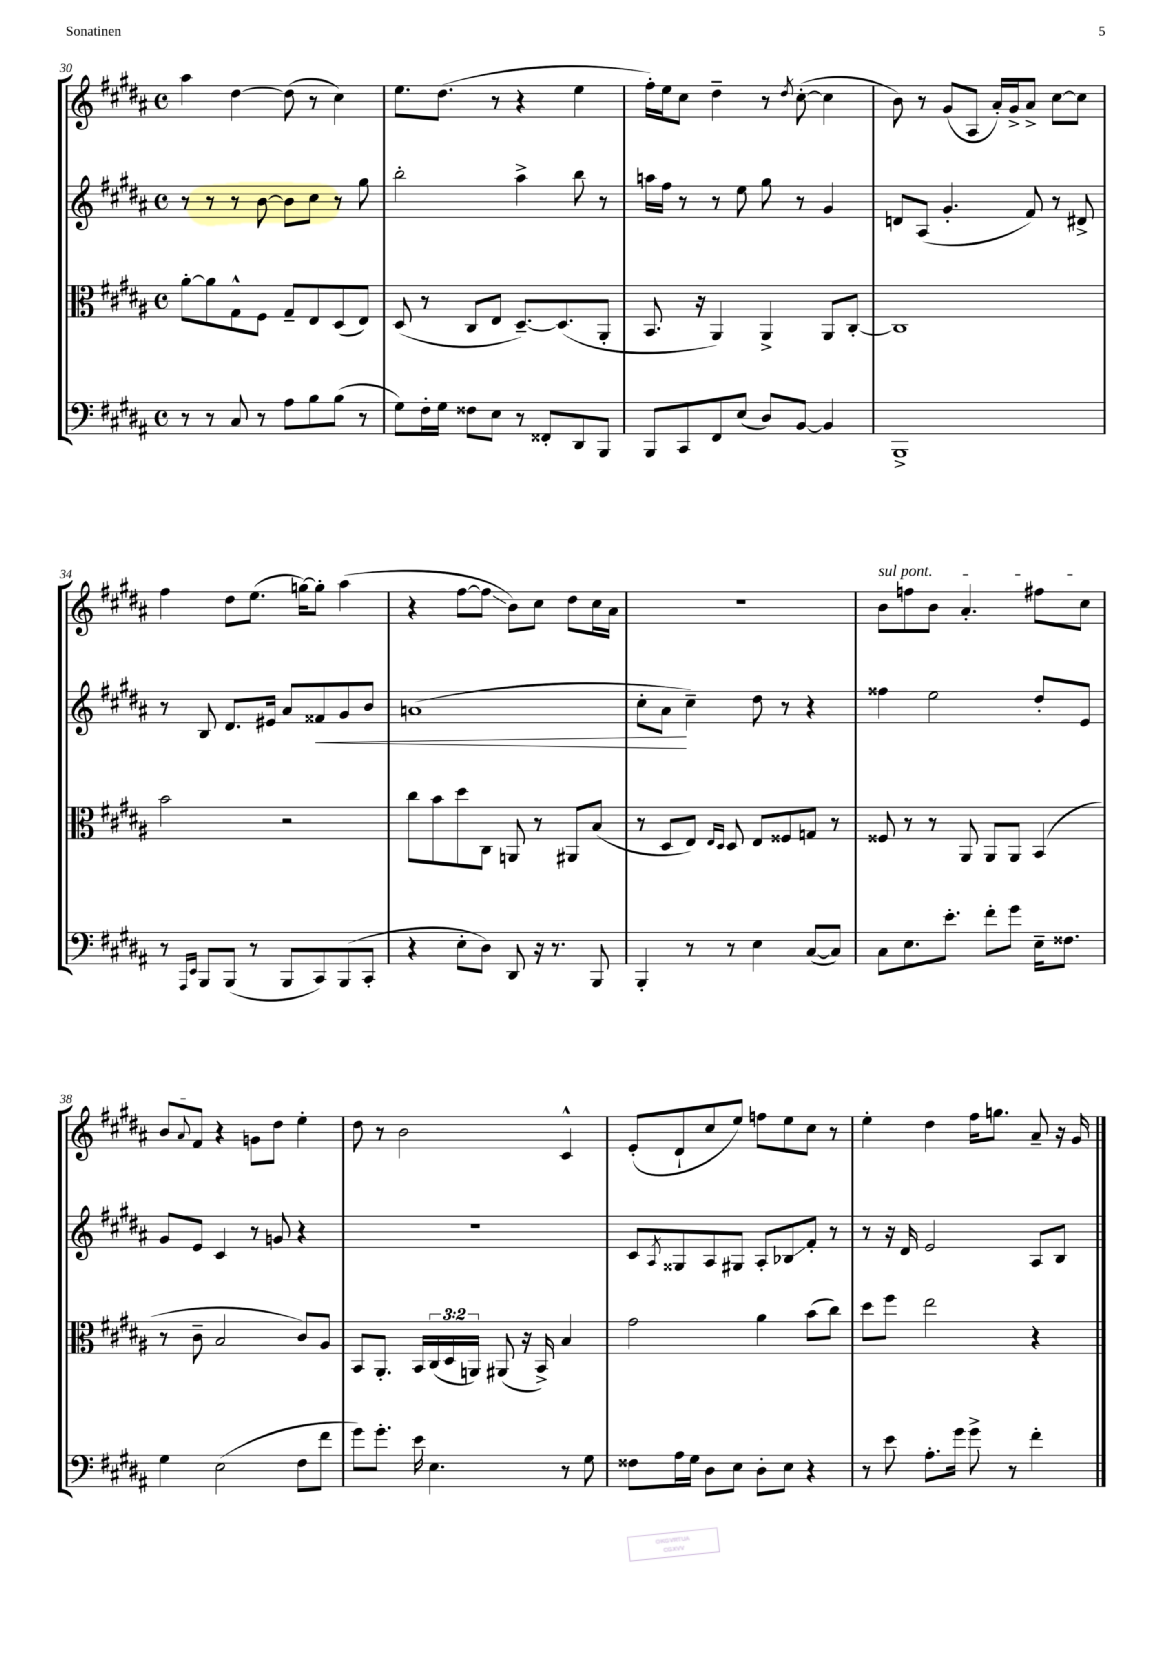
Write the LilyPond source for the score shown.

<<
\new StaffGroup <<
\new Staff = "s0" {
    \clef treble \key b \major \defaultTimeSignature \time 4/4
    ais''4 dis''4~ dis''8( r8 cis''4) |
    e''8. dis''8.( r8 r4 e''4 |
    fis''16-.) e''16 cis''8 dis''4-- r8 \acciaccatura { dis''8 } cis''8~-.( cis''4 |
    b'8) r8 gis'8( ais8 ais'16-.) gis'16-> ais'8-> cis''8~ cis''8 |
    fis''4 dis''8 e''8.( g''16~) g''8-. ais''4( |
    r4 fis''8~ fis''8\glissando b'8) cis''8 dis''8 cis''16 ais'16 |
    R1 |
    \once \override TextSpanner.bound-details.left.text = \markup { \italic "sul pont." } b'8\startTextSpan f''8 b'8 ais'4.-. fis''8 cis''8 |
    b'8 \appoggiatura { ais'8 } fis'8\stopTextSpan r4 g'8 dis''8 e''4-. |
    dis''8 r8 b'2 cis'4-^ |
    e'8-.( dis'8-! cis''8 e''8) f''8 e''8 cis''8 r8 |
    e''4-. dis''4 fis''16 g''8. ais'8-- r16 gis'16 \bar "|." |
}
\new Staff = "s1" {
    \clef treble \key b \major \defaultTimeSignature \time 4/4
    r8 r8 r8 b'8~ b'8 cis''8 r8 gis''8 |
    b''2-. ais''4-> b''8 r8 |
    a''16 fis''16 r8 r8 e''8 gis''8 r8 gis'4 |
    d'8 ais8( gis'4.-. fis'8) r8 dis'8-> |
    r8 b8 dis'8. eis'16 ais'8 fisis'8\< gis'8 b'8 |
    a'1( |
    cis''8-. ais'8\! cis''4--) dis''8 r8 r4 |
    fisis''4 e''2 dis''8-. e'8 |
    gis'8 e'8 cis'4 r8 g'8 r4 |
    R1 |
    cis'8 \acciaccatura { ais8 } gisis8 ais8 gis8 ais8-. bes8\glissando fis'8-. r8 |
    r8 r16 dis'16 e'2 ais8 b8 \bar "|." |
}
\new Staff = "s2" {
    \clef alto \key b \major \defaultTimeSignature \time 4/4 \override Staff.TupletNumber.text = #tuplet-number::calc-fraction-text
    ais'8~-. ais'8 gis8-^ fis8 gis8-- e8 dis8( e8) |
    dis8( r8 cis8 e8 dis8.~--) dis8.( ais,8-. |
    b,8. r16 ais,4) ais,4-> ais,8 cis8~-. |
    cis1 |
    b'2 r2 |
    cis''8 b'8 dis''8 cis8 a,8 r8 ais,8 b8( |
    r8 dis8 e8) \grace { e16 dis16 } dis8 e8 fisis8 g8 r8 |
    fisis8 r8 r8 ais,8 ais,8 ais,8 b,4( |
    r8 cis'8-- b2 cis'8) ais8 |
    b,8 ais,8.-. b,16 \tuplet 3/2 { cis16( dis16 a,16) } ais,8( r16 b,16->) b4 |
    gis'2 ais'4 b'8( cis''8) |
    dis''8 fis''8 e''2 r4 \bar "|." |
}
\new Staff = "s3" {
    \clef bass \key b \major \defaultTimeSignature \time 4/4
    r8 r8 cis8 r8 ais8 b8 b8( r8 |
    gis8) fis16-. gis16 fisis8 e8 r8 fisis,8-. dis,8 b,,8 |
    b,,8 cis,8 fis,8 e8( dis8) b,8~ b,4 |
    b,,1-> |
    r8 \grace { ais,,16 e,16 } b,,8 b,,8( r8 b,,8 cis,8) b,,8( cis,8-. |
    r4 e8-. dis8) dis,8 r16 r8. b,,8 |
    b,,4-. r8 r8 e4 cis8~( cis8) |
    cis8 e8. e'8.-. fis'8-. gis'8 e16-- fisis8. |
    gis4 e2( fis8 fis'8 |
    gis'8) gis'8.-. e'16 e4. r8 gis8 |
    fisis8 ais16 gis16 dis8 e8 dis8-. e8 r4 |
    r8 e'8 ais8.-. gis'16 gis'8-> r8 fis'4-. \bar "|." |
}
>>
>>
\layout { \context { \Score currentBarNumber = #30 } }
